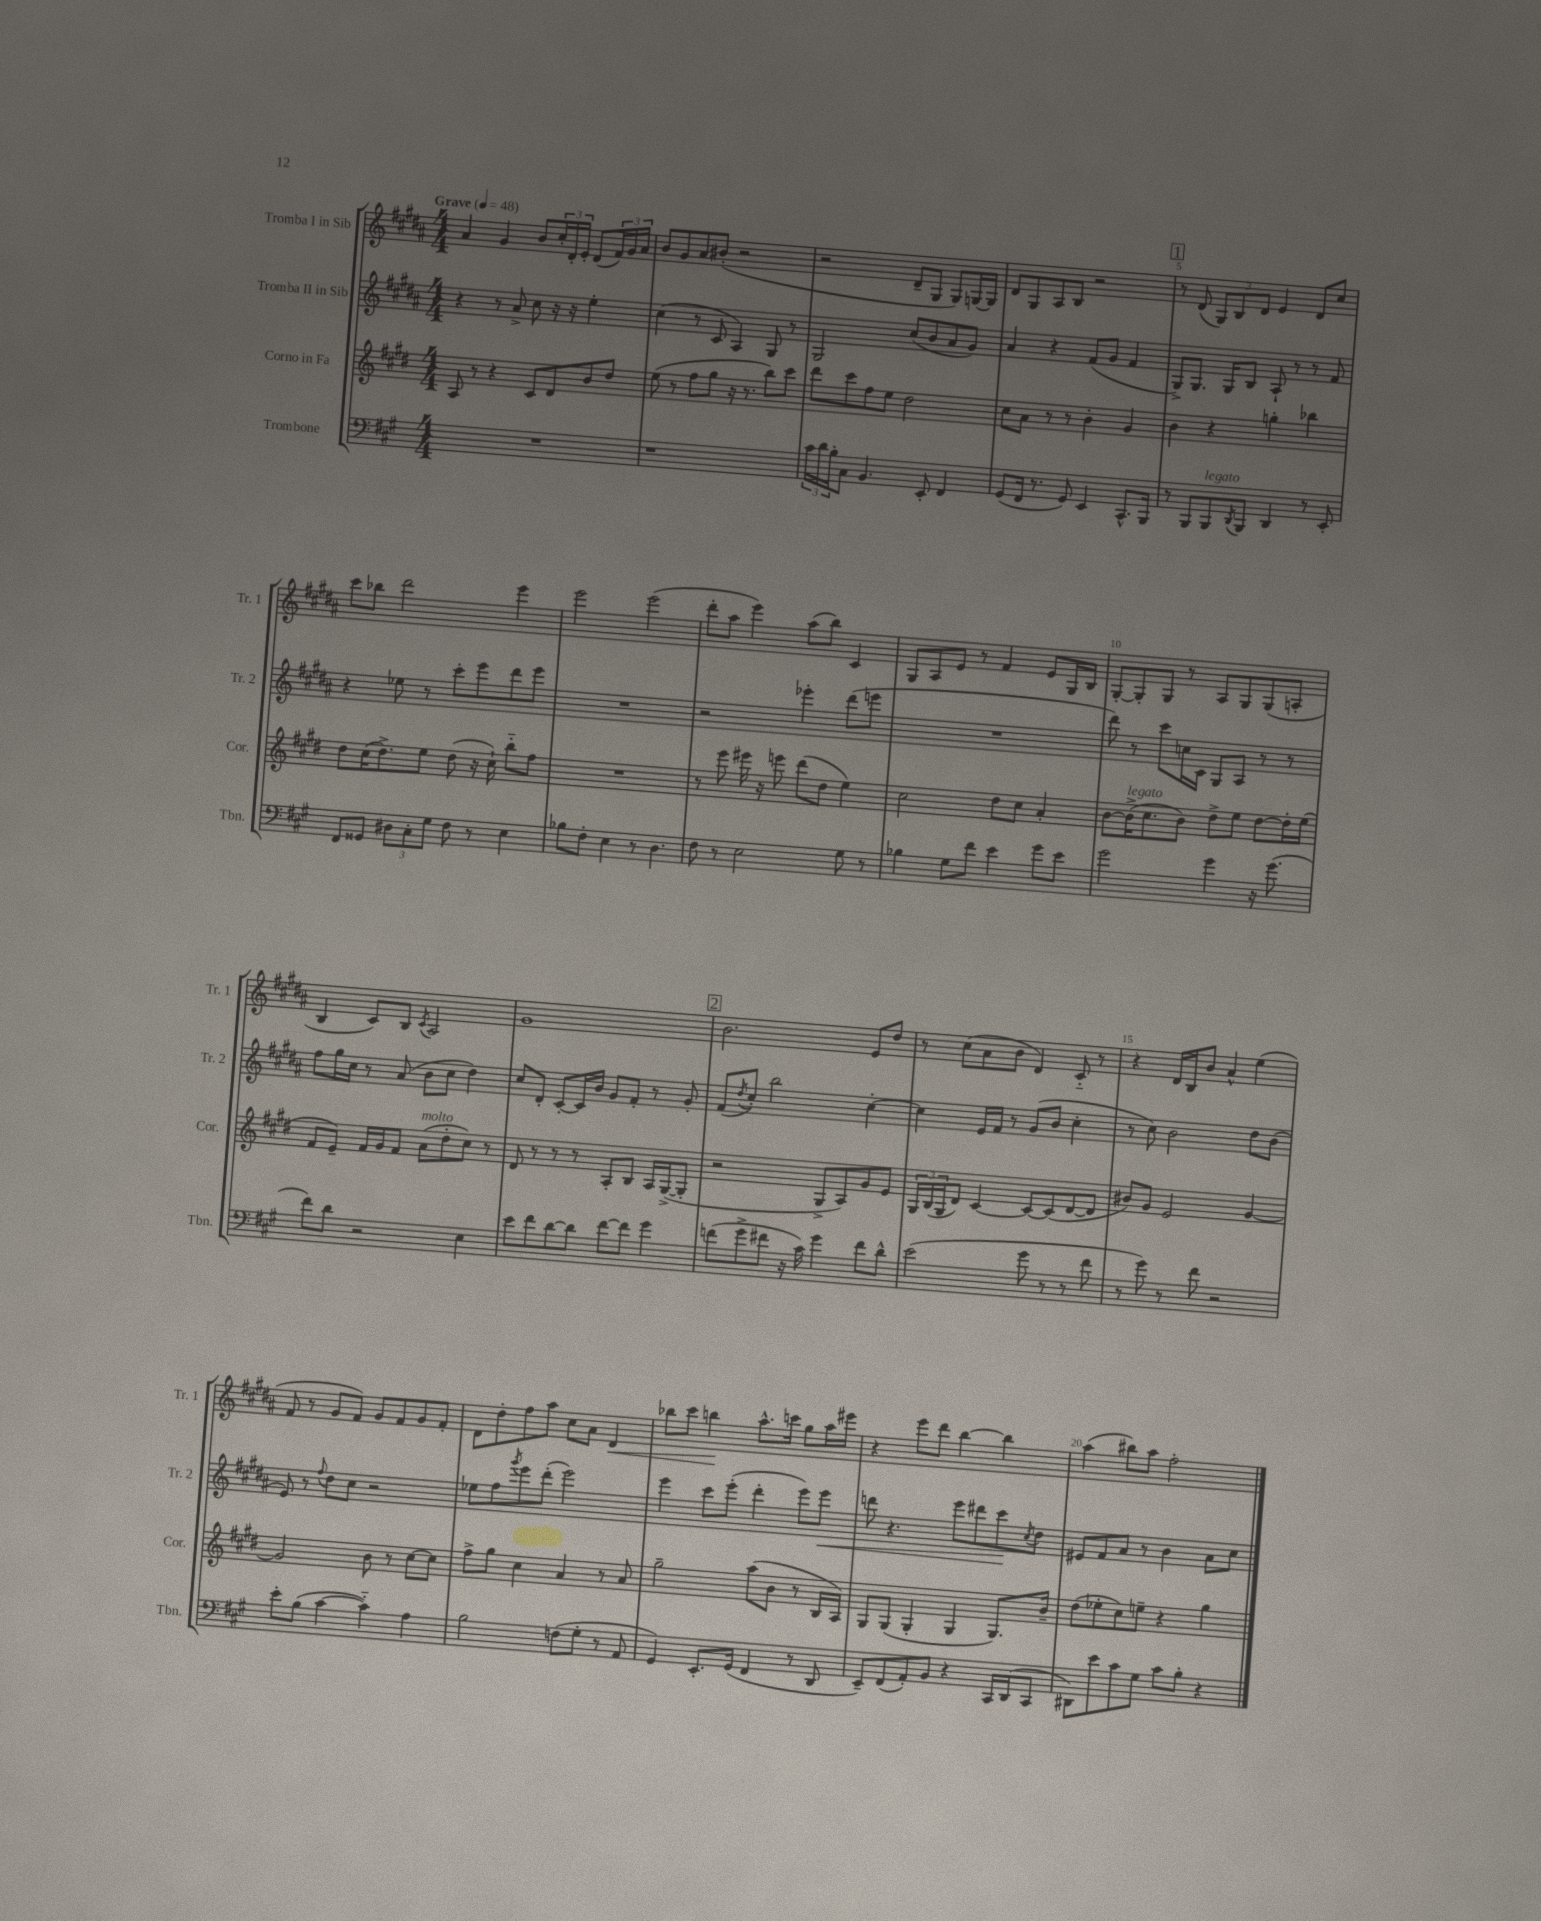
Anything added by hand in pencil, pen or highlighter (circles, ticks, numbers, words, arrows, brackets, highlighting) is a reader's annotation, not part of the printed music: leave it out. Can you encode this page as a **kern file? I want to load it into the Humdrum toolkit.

**kern	**kern	**kern	**kern
*staff4	*staff3	*staff2	*staff1
*clefF4	*clefG2	*clefG2	*clefG2
*k[f#c#g#]	*k[f#c#g#d#]	*k[f#c#g#d#a#]	*k[f#c#g#d#a#]
*M4/4	*M4/4	*M4/4	*M4/4
*MM48	*MM48	*MM48	*MM48
1r	8A/	4r	4a#/
.	8r	.	.
.	4r	8r	4g#/
.	.	8a#^/	.
.	8c#/L	8cc#\	8b/L
.	8d#/	16r	24cc#'/L
.	.	.	24d#'/
.	.	16r	.
.	.	.	24e'/JJ
.	8b/	4ee'\	(8d#/L
.	8dd#/J	.	24f#/L)
.	.	.	24g#/
.	.	.	24a#/JJ
=	=	=	=
1r	(8ee\	(4cc#\	8b/L
.	8r	.	8g#/
.	8ff#\L	8r	8a#/
.	8gg#\J	8c#/	(8b#'/J
.	16r	4A#/)	2r
.	8.r	.	.
.	8bb\L)	8G#/	.
.	8ccc#\J	8r	.
=	=	=	=
24c#\LL	8ddd#\L	2G#/	2r
24d\	.	.	.
24B'\J	.	.	.
8C#\J	8ccc#\	.	.
4.BB/	8ff#\	.	.
.	8ee\J	.	.
.	2dd#\	(8cc#/L	8d#~/L
8EE'/	.	8b/	8G#/J
4FF#/	.	8a#/	8G#/L)
.	.	8g#/J)	[16G/L
.	.	.	16G/]JJ
=	=	=	=
(8GG#/L	8cc#\L	4a#/	8d#/L
16FF#/Jk	8a\J	.	8G#/
8.r	.	.	.
.	8r	4r	8A#/
8GG#/)	8r	.	8B/J
4EE/	4b'\	(8f#/L	2r
.	.	8g#/J	.
8.CC#^^/L	4g#/	4f#/	.
16BBB/Jk	.	.	.
=	=	=	=
8r	4b\	8G#^/L)	8r
8BBB/L	.	8.G#/J	(8d#/
8BBB/	4r	.	12G#/L)
.	.	16G#/LK	.
.	.	.	12B/
8qDD/	.	.	.
8BBB/J	.	8B/J	.
.	.	.	12d#/J
4DD/	4gg'\	8A#`/	4e/
.	.	8r	.
8r	4bb-\	8r	8d#/L
8EE'/	.	8f#/	8cc#/J
=	=	=	=
8FF#/L	8dd#\L	4r	8ccc#\L
8GG##/J	(16cc#\K	.	8bb-\J
.	8.dd#^\)	.	.
12D#\L	.	8ee-\	2ddd#\
12C#'\	.	.	.
.	8ee\J	8r	.
12G#\J	.	.	.
8F#\	(8dd#\	8ccc#'\L	.
8r	16r	8eee\	.
.	16cc#`\)	.	.
4E\	8bb'~\L	8ddd#\	4eee\
.	8ff#\J	8eee\J	.
=	=	=	=
8B-\L	1r	1r	2eee\
8F#'\J	.	.	.
4E\	.	.	.
8r	.	.	(2eee\
4.D\	.	.	.
=	=	=	=
8F#\	8r	2r	8ddd#'\L
8r	8eee\	.	8aa#\J
2E\	16eee#\	.	4eee\)
.	16r	.	.
.	8eee\	.	.
.	(8ddd#\L	4eee-'\	(8aa#\L
.	8dd#\J	.	8bb\J)
8G#\	4ee\)	(8ddd#\L	4c#/
8r	.	8eee\J	.
=	=	=	=
4B-\	2cc#\	1r	8G#/L
.	.	.	8A#/
8G#\L	.	.	8e/J
8f#\J	.	.	8r
4e\	8dd#\L	.	4f#/
.	8cc#\J	.	.
8g#\L	4a'/	.	8e/L
8e\J	.	.	16G#/L
.	.	.	16B/JJ
=	=	=	=
2g#\	[8b\L	8ddd#\)	[8G#'/L
.	(16b^\]K	8r	8G#'/]
.	8.cc#\	.	.
.	.	8ccc#\L	8G#/J
.	8b\J)	16cc\L	8r
.	.	16c#\JJ	.
4g#\	8dd#^\L	8G#/L	8A#/L
.	8ee\J	8A#/J	8G#/
16r	[8dd#\L	8r	(8G#/
(8.g#\	.	.	.
.	16dd#'\]L	8r	8A'/J
.	(16ee\JJ	.	.
=	=	=	=
8f#\L)	8f#/L	8ff#\L	4B/
8d\J	8e~/J)	16gg#\L	.
.	.	16cc#\JJ	.
2r	16f#/LL	8r	8c#/L)
.	16g#/J	.	.
.	8f#/J	(8a#/	8B/J
.	.	.	8qc#/
.	(8a\L	8b\L	2A#/
.	8dd#'\	8cc#\J	.
4E\	8cc#\J)	4dd#\)	.
.	8r	.	.
=	=	=	=
8e\L	8d#/	8cc#/L	1g#
8f#\	8r	8d#'/J	.
[8d\	8r	[8c#'/L	.
8d\]J	8r	16c#/]L	.
.	.	16b/JJ	.
[8f#\L	8A'/L	8g#/L	.
8f#\]J	8B/J	8f#'/J	.
4g#\	16A/LL	8r	.
.	([16G#^/J	.	.
.	8G#'/]J	8g#'/	.
=	=	=	=
(8f\L	2r	(8f#/L	2.b\
.	.	8qdd#/	.
8g#^\	.	8cc#'/J)	.
8f#\J	.	2bb\	.
16r	.	.	.
16c#\)	.	.	.
4g#\	8G#^/L	.	.
.	8A/)	.	.
8f#\L	8g#/	[4cc#'\	8e/L
8d^^\J	8e/J	.	8dd#/J
=	=	=	=
(2e\	24G#/LL	4cc#\]	8r
.	(24B/	.	.
.	24G#/J	.	.
.	8d#/J)	.	(8cc#\L
.	[4c#/	16e/LL	8a#\
.	.	16f#/JJ	.
.	.	8r	8b\J
8g#\	8c#/_L	(8g#/L	4d#/)
8r	(8c#/]	8b/J	.
8r	[8d#/	4cc#'\	8c#'~/
8f#\	8d#/]J	.	8r
=	=	=	=
8r	8b#/L)	8r	4r
8g#\)	8g#/J	8cc#\)	.
8r	2e/	2b\	16d#/LL
.	.	.	16B/J
8f#\	.	.	8b/J
2r	.	.	4a#^^/
.	[4g#/	8dd#\L	(4ee\
.	.	(8b\J	.
=	=	=	=
8e'\L	2g#/]	8e/)	8f#/
(8B\J	.	8r	8r
.	.	8qqff#/	.
[4c#\	.	8dd#\L	8g#/L
.	.	8cc#\J	8f#/J)
4c#'~\])	8b\	2r	8g#/L
.	8r	.	8f#/
4A\	[8cc#\L	.	8g#/
.	8cc#\]J	.	8f#'/J
=	=	=	=
2B\	8ff#^\L	8ee-\L	8d#\L
.	8gg#\J	8ff#\	8dd#'\
.	.	8qggg#/	.
.	4cc#\	8eee\	8ff#\
.	.	(8ddd#'\J	8aa#\J
(8F\L	4a/	2eee\)	8cc#\L
8G#'\J	.	.	8a#\J
8r	8r	.	4d#/
8AA/	8a/	.	.
=	=	=	=
4GG#/)	2gg#~\	4eee\	8bb-\L
.	.	.	8ccc#\J
8.EE'/L	.	8ccc#\L	4bb\
.	.	(8eee'\J	.
(16GG#/Jk	.	.	.
4FF#/	(8aa\L	4ddd#'\	8.aa#^^\L
.	8b\J	.	.
.	.	.	16ccc\Jk
8r	8r	8eee\L)	8gg#\L
8DD/	16B/LL	8eee\J	16aa#\L
.	16A/JJ)	.	16eee#\JJ
=	=	=	=
8EE~/L)	8G#/L	8ddd\	4r
(8FF#/	(8G#/J	4.r	.
8AA'/)	4G#'/	.	8eee\L
8BB/J	.	.	8ddd#\J
4r	4G#/	8eee\L	[4bb\
.	.	8ddd#\	.
16CC#/LL	8.G#/L)	8ccc#\	4bb\]
(16DD/J	.	.	.
.	.	8qcc#/	.
8CC#/J	.	8dd#\J	.
.	16b~/Jk	.	.
=	=	=	=
8DD#\L)	(8dd#\L	8e#/L	(4aa#\
8e\	8ee-'\	8f#/	.
8c#\	8cc#\)	8a#/J	8bb#\L)
8G#\J	8ee~\J	8r	8aa#\J
8c#\L	4r	4b\	2ff#'\
8B'\J	.	.	.
4r	4gg#\	8a#\L	.
.	.	8cc#\J	.
==	==	==	==
*-	*-	*-	*-
